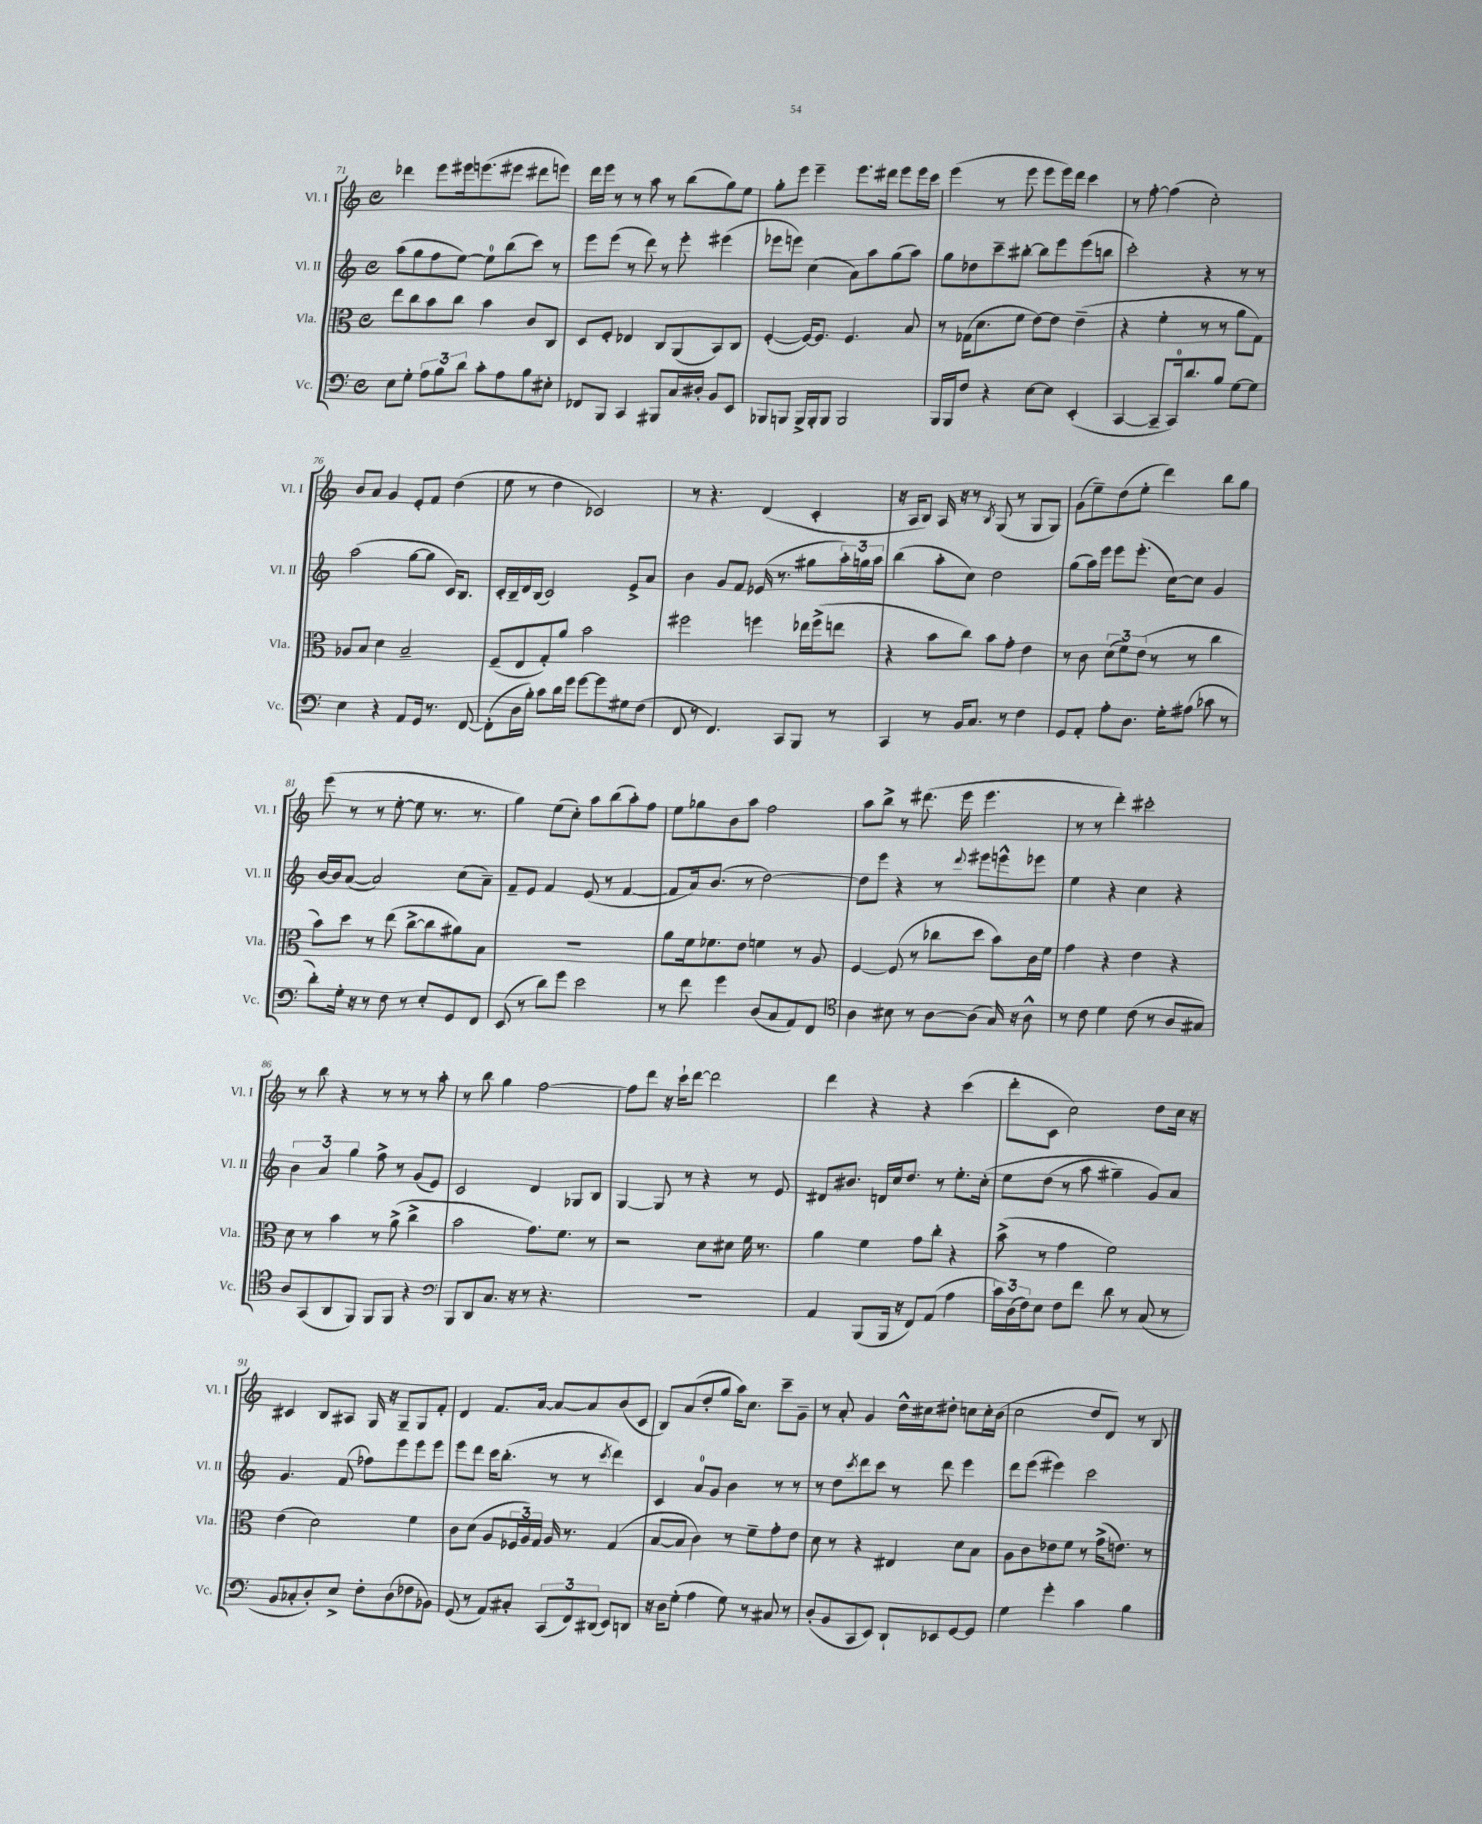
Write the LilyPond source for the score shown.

<<
\new StaffGroup <<
\new Staff = "s0" \with { instrumentName = "Vl. I" shortInstrumentName = "Vl. I" } {
    \clef treble \key c \major \defaultTimeSignature \time 4/4
    des'''4 e'''8 eis'''16 e'''8.( eis'''8 dis'''8 e'''8) |
    d'''16 e'''16 r8 r8 a''8 r8 b''8( g''8) e''8 |
    g''8-. e'''8 e'''4-- e'''8. dis'''16 e'''8 e'''16 c'''16 |
    e'''4( r8 e'''8 e'''8 e'''16) d'''16 c'''4 |
    r8 f''8~-. f''4( c''2-.) |
    b'8 a'8 g'4 e'8-. f'8 d''4( |
    e''8 r8 d''4 ces'2) |
    r8 r4. d'4( c'4-. |
    r16 a16 b8) a16 r16 r8 \acciaccatura { b8 } g8( r8 g8 g8) |
    g'8( e''8--) d''8( e''8-. d'''4) b''8 g''8 |
    e'''8( r8 r8 e''8~-. e''8 r8. r8. |
    g''4) e''8( c''8-.) a''8 b''8( a''8-.) f''8 |
    e''8 ges''8 b'8 a''8 f''2 |
    a''8 b''8-> r8 dis'''8.( e'''16 e'''4. |
    r8 r8 d'''4-.) cis'''2-. |
    r8 b''8 r4 r8 r8 r8 a''8-. |
    r8 b''8 g''4 f''2~ |
    f''8 d'''8 r16 c'''16-! d'''8~ d'''2 |
    d'''4 r4 r4 c'''4( |
    d'''8-. c'8 c''2) d''8 c''16 r16 |
    cis'4 b8 ais8 g16 r16 g8-- g8 f'8-. |
    d'4 f'8. a'16~ a'8~ a'8 b'8( c'8 |
    b8) a'8( d''8-. g''8 a''16) c''8. c'''8-- g'8-- |
    r8 a'8-. g'4 d''16-^ cis''16 dis''8-. c''8 c''16-. b'16( |
    c''2 d''8 d'8) r8 b8 \bar "|." |
}
\new Staff = "s1" \with { instrumentName = "Vl. II" shortInstrumentName = "Vl. II" } {
    \clef treble \key c \major \defaultTimeSignature \time 4/4
    a''8( g''8 f''8 e''8~) e''8-0 b''8( c'''8) r8 |
    e'''8 e'''8( r8 d'''8) r8 e'''8-. eis'''4( |
    ees'''8 e'''8) c''4( a'8) a''8 g''8( a''8) |
    g''8 des''8 c'''8-- bis''8~-. bis''8 e'''8 e'''8( b''8 |
    c'''2-.) r4 r8 r8 |
    a''2( g''8~ g''8 c'16) b8. |
    c'16-. b16-- d'16 b16( c'2) e'8-> a'8 |
    b'4 g'8 f'8 ees'16( r8. gis''8 \tuplet 3/2 { a''16-.) g''16 a''16 } |
    b''4( a''8-. c''8) d''2 |
    g''8( a''16) e'''16 e'''8 e'''8.-.( c''16~) c''8 g'4 |
    b'16~ b'16 a'8~( a'2) c''8( a'8--) |
    f'8-- e'8 f'4 e'8( r8 f'4~ |
    f'8 a'16) b'8.( r8 d''2~) |
    d''8 e'''8 r4 r8 \appoggiatura { d'''8 } eis'''8 e'''8-^ ees'''8 |
    e''4 r4 c''4 r4 |
    \tuplet 3/2 { b'4 a'4 g''4 } f''8-> r8 g'8( e'8) |
    c'2 d'4 ges8 b8 |
    g4~ g8 r8 r4 r8 e'8 |
    dis'8 bis'8. d'16 c''16 d''8. r8 e''8.-. c''16-.\( |
    e''8 d''8( r8 a''8 gis''4--) g'8\) a'8 |
    g'4. f'8( fes''8) e'''8 e'''8 e'''8 |
    e'''8 d'''8 c'''16 b''8.-.( r8 r8 \acciaccatura { c'''8 } d'''4) |
    c'4 a'8-0 g'8 b'4 r8 r8 |
    r8 d''8 \acciaccatura { c'''8 } d'''8 c'''8 r8 d'''8 e'''4 |
    d'''8 e'''8( eis'''4) c'''2 \bar "|." |
}
\new Staff = "s2" \with { instrumentName = "Vla." shortInstrumentName = "Vla." } {
    \clef alto \key c \major \defaultTimeSignature \time 4/4
    e''8 c''8 b'8 c''8 b'4 c'8 c8 |
    d8 f8-. ees4 c8 a,8( b,8) c8 |
    f4~-.( f16~) f8. f4. b8 |
    r8 ges16( d'8. f'8 e'8~) e'8 e'4--( |
    r4 f'4-. r8 r8 a'8 g8) |
    aes8 b8 d'4 b2-- |
    f8--( e8 g8-.) a'8 b'2 |
    fis''2 f''4 ees''16 f''16->( e''8 |
    r4 b'8 c''8) b'8 g'8-. e'4 |
    r8 c'8 \tuplet 3/2 { d'8( f'8) e'8( } r8 r8 c''4 |
    b'8) d''8 r8 e''8( c''8~-> c''8 ais'8) b8 |
    R1 |
    a'8 f'16 fes'8. e'8 f'4 r8 a8 |
    f4~ f8( r8 ces''8 d''8 b'8) c'16 f'16 |
    g'4 r4 e'4 r4 |
    d'8 r8 b'4 r8 a'8->( c''4-> |
    b'2 g'8.) f'8. r8 |
    r2 d'8 dis'8 f'16 r8. |
    a'4 f'4 g'8 c''8-. r4 |
    b'8->( r8 g'4 f'2) |
    e'4( d'2) f'4 |
    c'8 d'8( a8 \tuplet 3/2 { fes16 a16) g16 } a16 r8. g4( |
    b8~ b8 c'4) r8 f'8-- g'8-. e'8 |
    d'8 r8 r4 eis4 d'8 b8 |
    a8 c'8 ees'8 f'8 r8 g'16->( e'8.) r8 \bar "|." |
}
\new Staff = "s3" \with { instrumentName = "Vc." shortInstrumentName = "Vc." } {
    \clef bass \key c \major \defaultTimeSignature \time 4/4
    e8 g8-. \tuplet 3/2 { a8 b8 d'8 } c'8-. a8 b8 eis8-. |
    fes,8 b,,8 c,4 bis,,8 c16 dis16-. b,8 e,8 |
    bes,,8 b,,8 b,,16-> b,,16-. b,,8 b,,2 |
    b,,16 b,,16 f8 r4 e8~ e8 e,4-.( |
    c,4~ c,8-- c,16-0) d'8. b8 g8~ g8 |
    e4 r4 a,8 g,16 r8. f,8~ |
    f,8-.( d16 b16-.) c'8 d'16 g'16 g'8~ g'8 gis8 f8( |
    f,8 r8 f,4.) c,8 b,,8 r8 |
    c,4 r8 b,16 c8. r8 f4 |
    g,8 a,8-. a8-. d8. g16-. ais8( ces'8 r8 |
    d'8-.) g16-. r16 r8 f8 r8 e8-. g,8 f,8 |
    e,8( r8 d'8) g'8 e'2 |
    r8 f'8 g'4 d8( c8 a,8) f,8 |
    \clef tenor a4 bis8 r8 a8~ a8( g16) r16 a8-^ |
    r8 c'8 d'4 c'8( r8 a8 gis8) |
    a8 g,8( a,8 f,8) f,8 f,8 r4 |
    \clef bass b,,8 d,8 c8. r16 r8 r4. |
    R1 |
    a,4 b,,8( b,,16 r16 f,8) a,8( a4 |
    \tuplet 3/2 { c'16) d16( f16) } e8 f8 f'8 d'8 r8 c8( r8 |
    b,8 ces8-. d8-.) e8-> f8-. d8( fes8 bes,8) |
    g,8( r8 a,8) cis8-. \tuplet 3/2 { c,8( f,8) dis,8( } e,8) d,8 |
    r16 d16 g8-.( a4 g8) r8 cis8 r8 |
    d8-.( b,8 c,8 e,8) d,8-! ees,8 g,8~ g,8 |
    g4 g'4-. c'4 b4 \bar "|." |
}
>>
>>
\layout { \context { \Score currentBarNumber = #71 } }
